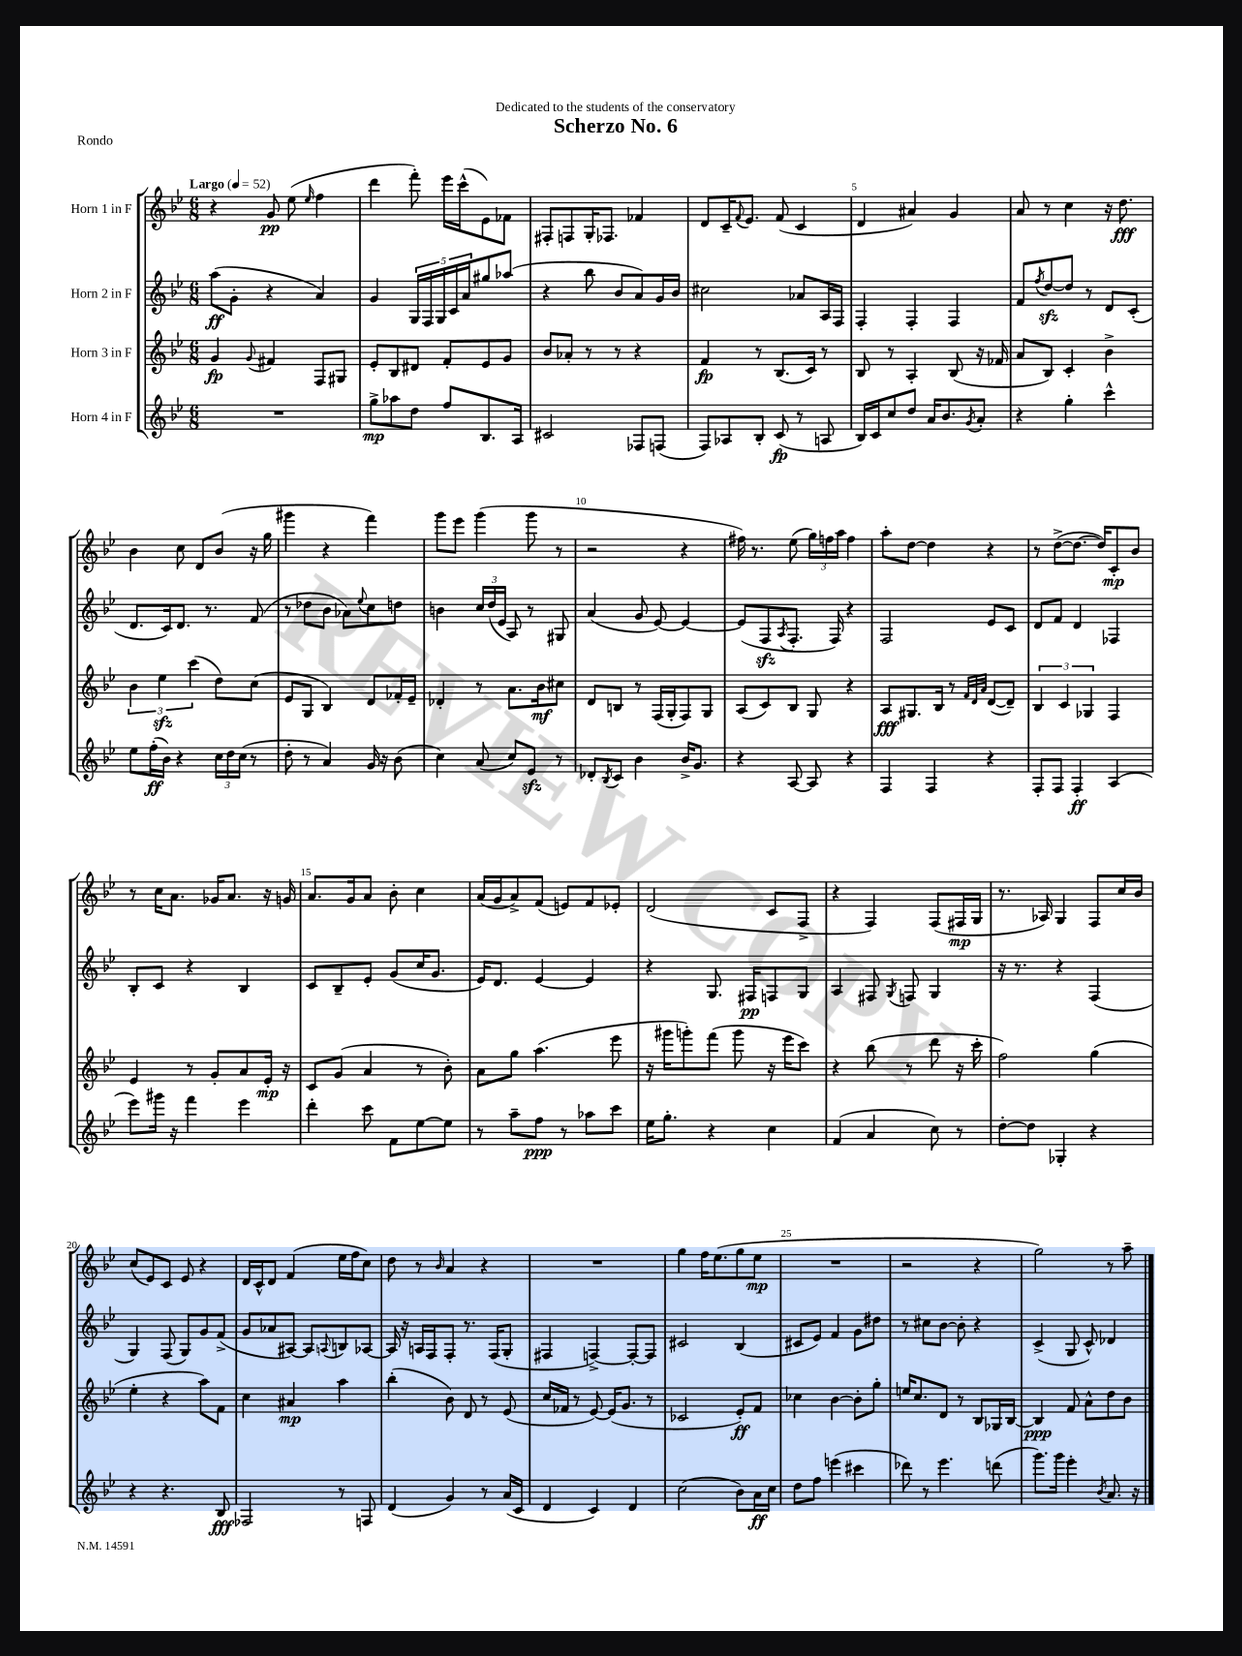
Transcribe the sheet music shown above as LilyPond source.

\header { title = "Scherzo No. 6" dedication = "Dedicated to the students of the conservatory" piece = "Rondo" }
<<
\new StaffGroup <<
\new Staff = "s0" \with { instrumentName = "Horn 1 in F" } {
    \clef treble \key bes \major \numericTimeSignature \time 6/8 \tempo "Largo" 4 = 52
    r4 g'8\pp ees''8( \grace { ees''16 } f''4 |
    d'''4 f'''8-.) ees'''16 c'''16-^( ees'8) fes'8 |
    fis8-. f8 g16-. fes8. fes'4 |
    d'8 c'16-- \appoggiatura { f'8 } ees'8. f'8( c'4 |
    d'4 ais'4) g'4 |
    a'8 r8 c''4 r16 d''8.\fff |
    bes'4 c''8 d'8 bes'8( r16 g''16 |
    gis'''4 r4 f'''4) |
    g'''8 ees'''8 g'''4( g'''8 r8 |
    r2 r4 |
    fis''16) r8. ees''8( \tuplet 3/2 { g''16) f''16 a''16 } f''4 |
    a''8-. d''8~ d''4 r4 |
    r8 d''8~->( d''8.~ d''16) c'8-.\mp bes'8 |
    r8 c''16 a'8. ges'16 a'8. r16 g'16 |
    a'8. g'16 a'8 bes'8-. c''4 |
    a'16( g'16 a'8->) f'8( e'8) f'8 ees'8-. |
    d'2( c'8 f8-> |
    r4 f4) f8( fis16\mp g16 |
    r8. aes16) g4 f8 c''16 bes'16 |
    c''8( ees'8) c'8 ees'8 r4 |
    d'16 c'16-^ d'8 f'4( ees''16 f''16 c''8) |
    d''8 r8 \grace { bes'16 } a'4 r4 |
    R2. |
    g''4 f''16 ees''8.( g''8 ees''8\mp |
    R2. |
    r2 r4 |
    g''2) r8 a''8-- \bar "|." |
}
\new Staff = "s1" \with { instrumentName = "Horn 2 in F" } {
    \clef treble \key bes \major \numericTimeSignature \time 6/8
    a''8\ff( g'8-. r4 a'4) |
    g'4 \tuplet 5/4 { g16 f16 g16 c'16 a'16 } gis''8 aes''8( |
    r4 bes''8 bes'8 a'8) g'16 bes'16 |
    cis''2 aes'8 a16 f16 |
    f4-. f4-. f4 |
    f'8 \acciaccatura { f''8 } d''8~\sfz d''8 r8 d'8 c'8-.( |
    d'8. c'16) d'8. r8. f'8( |
    r8 des''8 bes'8 aes'8) \appoggiatura { ees''8 } c''8 d''8 |
    b'4 \tuplet 3/2 { c''16 d''16( ees'16 } a8) r8 gis8 |
    a'4( g'8 ees'8~) ees'4~ |
    ees'8( f8\sfz \acciaccatura { a8 } f8.-. f16) r4 |
    f2 ees'8 c'8 |
    d'8 f'8 d'4 fes4 |
    bes8-. c'8 r4 bes4 |
    c'8 bes8-- ees'8-. g'8( c''16 g'8. |
    ees'16) d'8. ees'4~ ees'4 |
    r4 g8. fis16\pp f8 g8 |
    a4 fis8 \acciaccatura { g8 } f8 g4 |
    r16 r8. r4 f4( |
    g4) f8( g8) g'8 f'8->( |
    g'8 aes'8 ais8~) ais8 \appoggiatura { a8 } b8 aes8~ |
    aes16 r16 a16 f16 f8-. r8. f16( g8-. |
    fis4 f4~->) f8~-. f8 |
    cis'2 bes4( |
    cis'8 ees'8) f'4 g'8 dis''8 |
    r8 cis''8 bes'8~ bes'8-. r4 |
    c'4->( g8 c'8-^) des'4 \bar "|." |
}
\new Staff = "s2" \with { instrumentName = "Horn 3 in F" } {
    \clef treble \key bes \major \numericTimeSignature \time 6/8
    g'4\fp \appoggiatura { g'8 } fis'4 f8 gis8 |
    ees'8-. bes8 dis'8 f'8-. ees'8 g'8 |
    bes'8 aes'8-. r8 r8 r4 |
    f'4\fp r8 bes8.( c'16) r8 |
    bes8 r8 a4-. bes8( r16 fes'16 |
    a'8 bes8) c'4-. bes'4-> |
    \tuplet 3/2 { bes'4 ees''4\sfz c'''4( } d''8) c''8( |
    ees'8 g8 bes4) d'8 fes'16-. ees'16-- |
    des'4-. r8 a'8. bes'16\mf cis''8 |
    d'8 b8 r8 f16( g16-. f8) g8 |
    a8( c'8) bes8 g8 r4 |
    a8\fff gis8. bes16 r8 \grace { f'32 d'32 a'32 } d'8~( d'8--) |
    \tuplet 3/2 { bes4 c'4 ges4 } f4 |
    ees'4 r8 g'8-. a'8 ees'16-.\mp r16 |
    c'8 g'8( a'4 r8 bes'8-.) |
    a'8 g''8 a''4.( ees'''8 |
    r16 gis'''16 g'''8-.) f'''8( g'''8 r16 ees'''16 c'''8) |
    r4 bes''8( r8 d'''8 r16 c'''16-. |
    f''2) g''4( |
    ees''4-. r4 a''8) f'8 |
    c''4 ais'4\mp a''4 |
    bes''4-.( bes'8) d'8 r8 ees'8( |
    c''16 fes'16 r8 ees'8~) ees'16( g'8. r8 |
    ces'2 ees'8-.\ff) f'8 |
    ces''4 bes'4~ bes'8-. g''8-. |
    e''16 c''8. d'8 r8 bes8 ges16 bes16~ |
    bes4\ppp f'8 a'8-^ d''8 bes'8 \bar "|." |
}
\new Staff = "s3" \with { instrumentName = "Horn 4 in F" } {
    \clef treble \key bes \major \numericTimeSignature \time 6/8
    R2. |
    g''8->\mp aes''8 d''8 f''8 bes8. a16 |
    cis'2 fes8 f8( |
    f8) aes8 bes8-. c'8\fp( r8 a8 |
    bes16) c'16 c''8 d''8 a'16 bes'8. \acciaccatura { g'8 } a'8-. |
    r4 g''4-. c'''4-^ |
    ees''8 f''16-.\ff( bes'16) r4 \tuplet 3/2 { c''16 d''16 c''16( } r8 |
    d''8-. r8 a'4) g'16 r16 bes'8( |
    c''4) a'8( c''8) ees'8\sfz r8 |
    des'8-. \acciaccatura { bes8 } c'8 bes'4 bes'16-> g'8. |
    r4 a8~ a8 r4 |
    f4 f4 r4 |
    f8-. f8 f4-.\ff a4( |
    ees'''8) gis'''16 r16 f'''4 ees'''4 |
    d'''4-. c'''8 f'8 ees''8~ ees''8 |
    r8 a''8-- f''8\ppp r8 aes''8 c'''8 |
    ees''16 g''8.-. r4 c''4 |
    f'4( a'4 c''8) r8 |
    d''8~-. d''8 ges4-. r4 |
    r4 r4. bes8\fff |
    fes2 r8 f8 |
    d'4( g'4) r8 a'16( c'16 |
    d'4 c'4) d'4 |
    c''2( bes'8) a'16\ff c''16 |
    d''8 f''8 e'''4( cis'''4 |
    des'''8) r8 ees'''4. d'''8( |
    g'''8.) g'''16 ees'''4-. \acciaccatura { bes'8 } a'8. r16 \bar "|." |
}
>>
>>
\layout { \context { \Score \override BarNumber.break-visibility = ##(#f #t #t) barNumberVisibility = #(every-nth-bar-number-visible 5) } }
